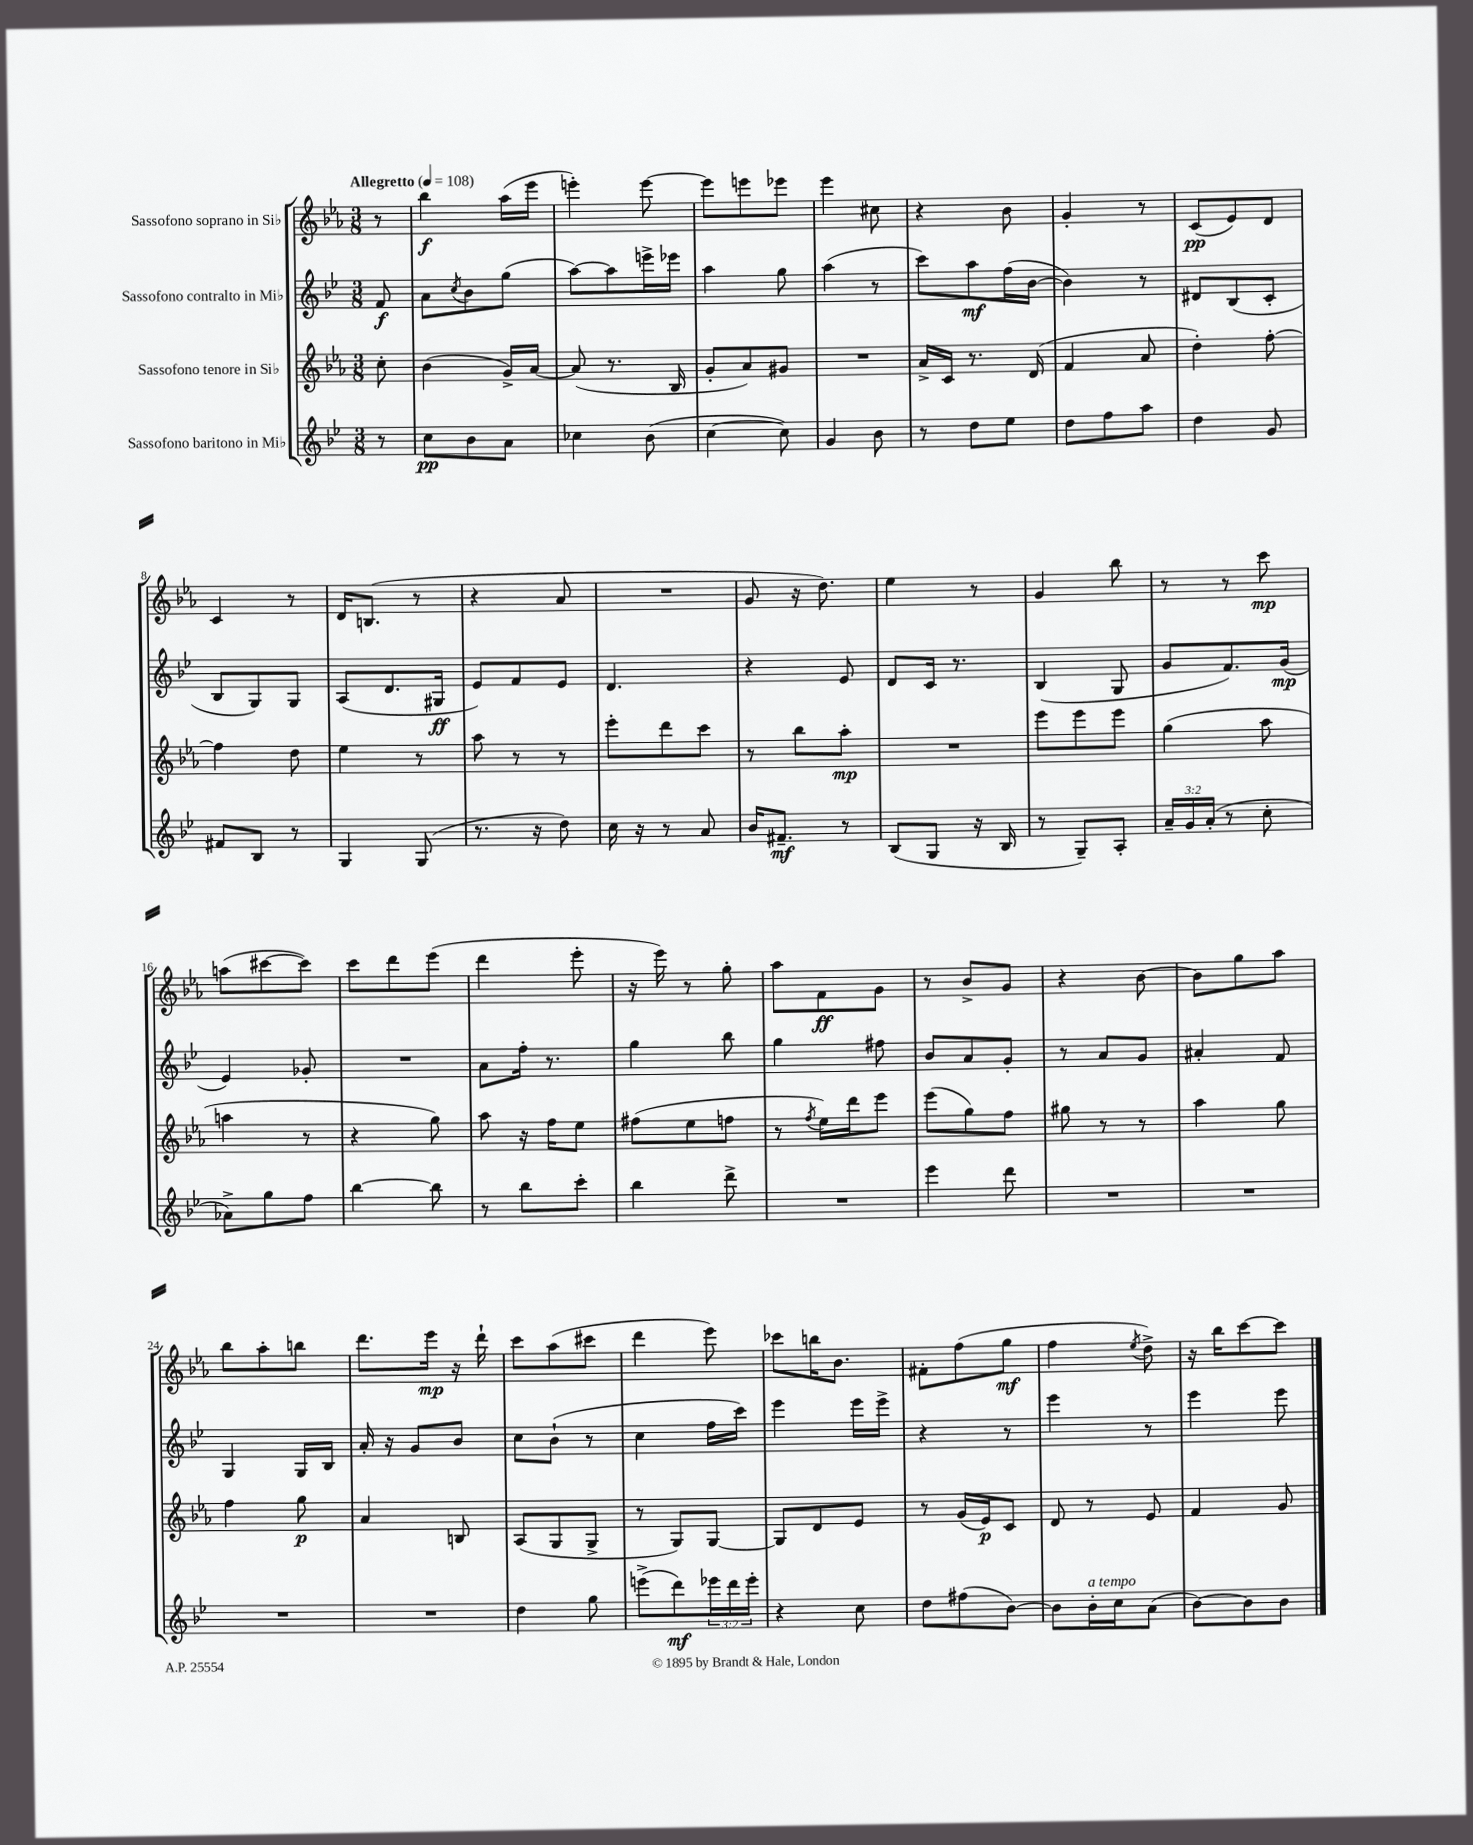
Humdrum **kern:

**kern	**kern	**kern	**kern
*staff4	*staff3	*staff2	*staff1
*clefG2	*clefG2	*clefG2	*clefG2
*k[b-e-]	*k[b-e-a-]	*k[b-e-]	*k[b-e-a-]
*M3/8	*M3/8	*M3/8	*M3/8
*MM108	*MM108	*MM108	*MM108
8r	8cc'	8f	8r
=	=	=	=
8cc	(4b-	8a	4bb-
.	.	8qcc	.
8b-	.	8b-	.
8a	16g^)	(8gg	(16aa-
.	[16a-	.	16eee-
=	=	=	=
4cc-	(8a-]	[8aa)	4eee')
.	8.r	8aa]	.
(8b-	.	16eee^	[8eee
.	16B-	16eee-	.
=	=	=	=
[4cc	8g'	4aa	8eee]
.	8a-)	.	8eee
8cc])	8g#	8gg	8eee-
=	=	=	=
4g	4.r	(4aa	4eee-
8b-	.	8r	8cc#
=	=	=	=
8r	16a-^	8ccc)	4r
.	16c	.	.
8dd	8.r	8aa	.
8ee-	.	(16ff	8b-
.	(16d	[16b-	.
=	=	=	=
8dd	4f	4b-])	4g'
8ff	.	.	.
8aa	8a-	8r	8r
=	=	=	=
4dd	4dd')	8d#	(8c
.	.	(8B-	8e-)
8g	[8ff'	8c'	8d
=	=	=	=
8f#	4ff]	8B-	4c
8B-	.	8G)	.
8r	8dd	8G	8r
=	=	=	=
4G	4ee-	(8A	16d
.	.	.	(8.B
.	.	8.d	.
(8G	8r	.	8r
.	.	16G#	.
=	=	=	=
8.r	8aa-	8e-)	4r
.	8r	8f	.
16r	.	.	.
8dd)	8r	8e-	8a-
=	=	=	=
16cc	8eee-'	4.d	4.r
16r	.	.	.
8r	8ddd	.	.
8a	8ccc	.	.
=	=	=	=
16b-	8r	4r	8g
8.f#~	.	.	.
.	8bb-	.	16r
.	.	.	8.dd)
8r	8aa-'	8e-	.
=	=	=	=
(8B-	4.r	8d	4ee-
8G	.	16c	.
.	.	8.r	.
16r	.	.	8r
16B-	.	.	.
=	=	=	=
8r	8eee-	(4B-	4g
8G~)	8eee-	.	.
8A'	8eee-	8G	8bb-
=	=	=	=
24a~	(4gg	8g	8r
24g	.	.	.
(24a'	.	.	.
8r	.	8.f)	8r
8cc'	8aa-	.	8ccc
.	.	(16g	.
=	=	=	=
8a-^)	4aa	4e-)	(8aa
8gg	.	.	[8ccc#
8ff	8r	8g-'	8ccc#])
=	=	=	=
[4bb-	4r	4.r	8ccc
.	.	.	8ddd
8bb-]	8gg)	.	(8eee-
=	=	=	=
8r	8aa-	8a	4ddd
8bb-	16r	16ff'	.
.	16ff	8.r	.
8ccc'	8ee-	.	8eee-'
=	=	=	=
4bb-	(8ff#	4gg	16r
.	.	.	16eee-)
.	8ee-	.	8r
8ddd^	8ff	8bb-	8gg'
=	=	=	=
4.r	8r	4gg	8aa-
.	8qff	.	.
.	16ee-)	.	8f
.	16ddd	.	.
.	8eee-	8ff#	8g
=	=	=	=
4eee-	(8eee-	8b-	8r
.	8gg)	8a	8b-^
8ddd	8ff	8g'	8g
=	=	=	=
4.r	8gg#	8r	4r
.	8r	8a	.
.	8r	8g	[8b-
=	=	=	=
4.r	4aa-	4a#'	8b-]
.	.	.	8gg
.	8gg	8f	8aa-
=	=	=	=
4.r	4ff	4G	8bb-
.	.	.	8aa-'
.	8gg	16G	8bb
.	.	16B-	.
=	=	=	=
4.r	4a-	16a'	8.ddd
.	.	16r	.
.	.	8g	.
.	.	.	16eee-
.	8B	8b-	16r
.	.	.	16ddd`
=	=	=	=
4dd	(8A-	8cc	8ccc
.	8G	(8b-`	(8aa-
8gg	8G^	8r	8ccc#
=	=	=	=
(8eee^	8r	4cc	4ddd
8ddd)	8G)	.	.
24eee-	[8G	16ff	8eee-)
24ddd	.	.	.
.	.	16ccc)	.
24eee-'	.	.	.
=	=	=	=
4r	8G]	4eee-	8ccc-
.	8d	.	16bb
.	.	.	8.b-
8cc	8e-	16eee-	.
.	.	16eee-^	.
=	=	=	=
8dd	8r	4r	8f#'
(8ff#	(16g	.	(8ff
.	16e-)	.	.
[8b-)	8c	8r	8gg
=	=	=	=
8b-]	8d	4eee-	4ff
16b-'	8r	.	.
16cc	.	.	.
.	.	.	8qee-
(8a	8e-	8r	8dd^)
=	=	=	=
[8b-)	4f	4eee-	16r
.	.	.	16bb-
8b-]	.	.	[8ccc
8b-	8g	8eee-	8ccc]
==	==	==	==
*-	*-	*-	*-
